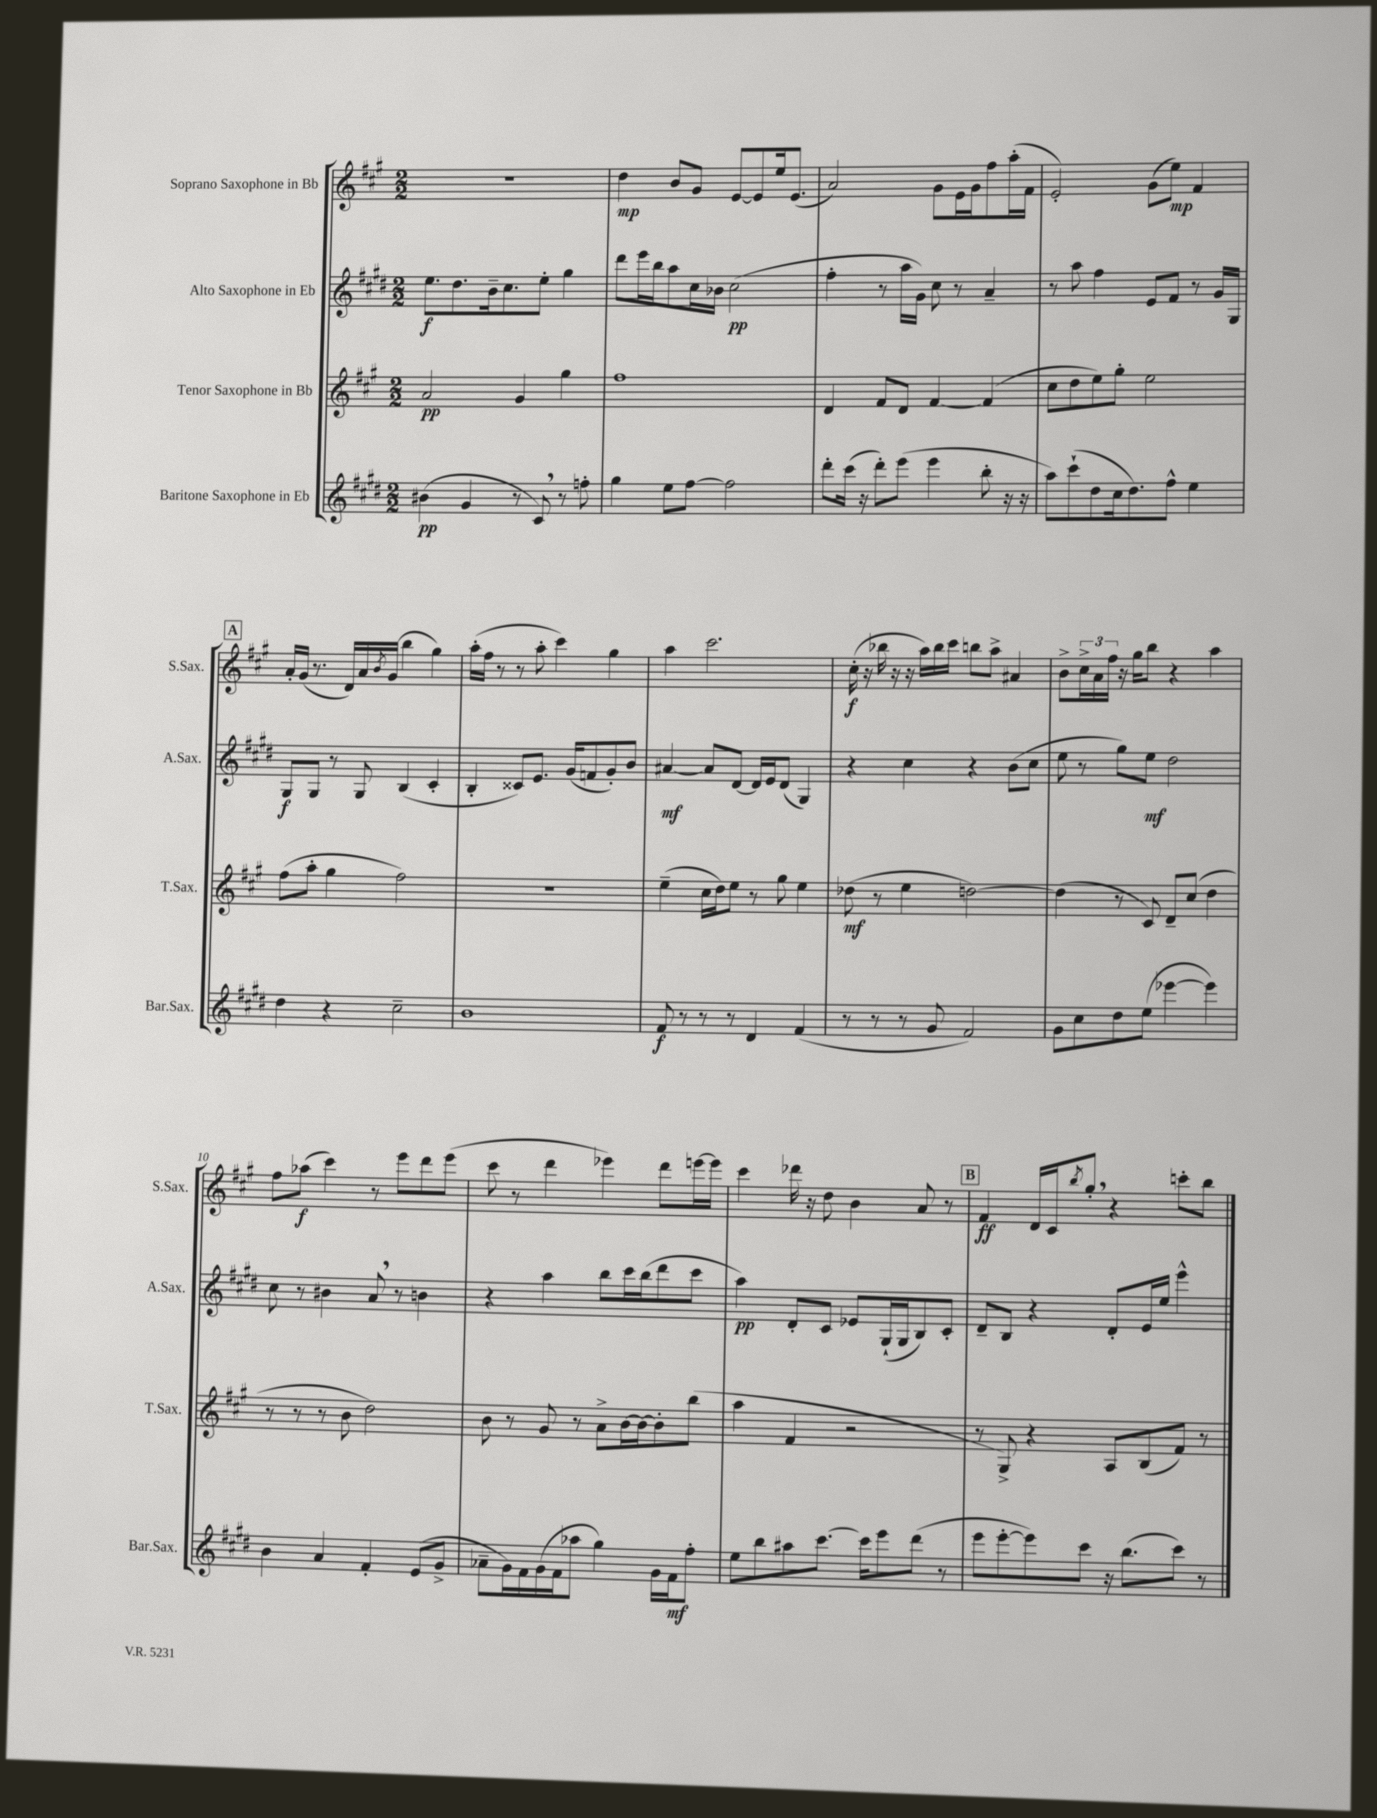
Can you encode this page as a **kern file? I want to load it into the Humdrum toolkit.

**kern	**kern	**kern	**kern
*staff4	*staff3	*staff2	*staff1
*clefG2	*clefG2	*clefG2	*clefG2
*k[f#c#g#d#]	*k[f#c#g#]	*k[f#c#g#d#]	*k[f#c#g#]
*M2/2	*M2/2	*M2/2	*M2/2
(4b#\	2a/	8.ee\L	1r
.	.	8.dd#\	.
4g#/	.	.	.
.	.	16b~\k	.
.	.	8.cc#\	.
8r	4g#/	.	.
8c#/)	.	8ee'\J	.
8r	4gg#\	4gg#\	.
8ff'\	.	.	.
=	=	=	=
4gg#\	1ff#	8ddd#\L	4dd\
.	.	16eee\L	.
.	.	16bb\J	.
8ee\L	.	8aa\	8b/L
[8ff#\J	.	16cc#\L	8g#/J
.	.	16b-\JJ	.
2ff#\]	.	(2cc#\	[8e/L
.	.	.	8e/]
.	.	.	16ee/k
.	.	.	(8.e/J
=	=	=	=
8ddd#'\L	4d/	4ff#'\	2a/)
(16ccc#\Jk	.	.	.
16r	.	.	.
8ddd#'\L)	8f#/L	8r	.
(8eee\J	8d/J	16aa\LL	.
.	.	16g#\JJ)	.
4eee\	[4f#/	8cc#\	8g#\L
.	.	8r	16e\L
.	.	.	16g#\J
8bb'\	(4f#/]	4a~/	8ff#\
16r	.	.	(16aa'\L
16r	.	.	16f#\JJ
=	=	=	=
8aa\L)	8cc#\L	8r	2e'/)
(8ccc#`\	8dd\	8aa\	.
8dd#\	8ee\)	4ff#\	.
16cc#\k	8gg#'\J	.	.
8.dd#\)	.	.	.
.	2ee\	8e/L	(8g#\L
8ff#^^\J	.	8f#/J	8ee\J)
4ee\	.	8r	4f#/
.	.	16g#/LL	.
.	.	16G#/JJ	.
=	=	=	=
4dd#\	(8ff#\L	8G#/L	16a'/LL
.	.	.	(16g#/JJ
.	8aa'\J	8G#/J	8.r
4r	4gg#\	8r	.
.	.	.	16d/LL)
.	.	8G#/	16a/
.	.	.	8qb/
.	.	.	(16g#/JJ
2cc#~\	2ff#\)	(4B/	4bb\
.	.	4c#'/	4gg#\)
=	=	=	=
1b	1r	4B'/	(16aa'\LL
.	.	.	16ff#\JJ
.	.	.	8r
.	.	8c##/L)	8r
.	.	8.e/J	8aa'\
.	.	.	4ccc#\)
.	.	(16g#/LK	.
.	.	8f/	.
.	.	8g#'/)	4gg#\
.	.	8b/J	.
=	=	=	=
8f#/	(4ee~\	[4a#/	4aa\
8r	.	.	.
8r	16cc#\LL	8a#/]L	2.ccc#\
.	16dd\J)	.	.
8r	8ee\J	[8d#/J	.
4d#/	8r	16d#/]LL	.
.	.	16e/J	.
.	8gg#\	(8d#/J	.
(4f#/	4ee\	4G#/)	.
=	=	=	=
8r	(8dd-\	4r	(16cc#'\
.	.	.	16r
8r	8r	.	16bb-\
.	.	.	16r
8r	4ee\	4cc#\	16r
.	.	.	16aa\LL)
8g#/	.	.	16bb-\
.	.	.	16ccc#\JJ
2f#/)	[2dd\)	4r	8bb\L
.	.	.	8aa^\J
.	.	(8b\L	4a#/
.	.	8cc#\J	.
=	=	=	=
8g#\L	(4dd\]	8ee\	8b^\L
8cc#\	.	8r	24cc#^\L
.	.	.	24a\
.	.	.	24ff#\JJ
8dd#\	8r	8gg#\L)	16r
.	.	.	16gg#\LK
(8ee\J	8c#/)	8ee\J	8bb\J
[4eee-\	8d~/L	2dd#\	4r
.	(8cc#/J	.	.
4eee-\])	4dd\	.	4aa\
=	=	=	=
4b\	8r	8cc#\	8ff#\L
.	8r	8r	(8aa-\J
4a/	8r	4b#\	4ccc#\)
.	8b\	.	.
4f#'/	2dd\)	8a/	8r
.	.	8r	8eee\L
(8e/L	.	4b\	8ddd\
8g#^/J	.	.	(8eee\J
=	=	=	=
8a-~\L	8b\	4r	8ccc#\
16g#\L)	8r	.	8r
16f#\	.	.	.
(16g#\	8g#/	4aa\	4ddd\
16f#\J	.	.	.
8aa-\J	8r	.	.
4gg#\)	8a^\L	8bb\L	4eee-\)
.	[16b\L	16ccc#\L	.
.	16b\_J	(16bb\J	.
16g#\LL	8b'\]	8ddd#\	8ddd\L
16f#\J	.	.	.
8ff#'\J	(8bb\J	8ccc#\J	[16eee\L
.	.	.	16eee\]JJ
=	=	=	=
8ee\L	4aa\	4aa\)	4ccc#\
8bb\	.	.	.
8aa#\	4f#/	8d#'/L	16ddd-\
.	.	.	16r
[8.ccc#\J	.	8c#/J	8dd\
.	2r	8e-/L	4b\
16ccc#\]LK	.	.	.
8eee\	.	(16G#`/L	.
.	.	16G#/J	.
(8ddd#\J	.	8B/)	8a/
8r	.	8c#'/J	8r
=	=	=	=
8eee\L	8r	8d#~/L	4f#/
[8eee'\	8G#^/)	8B/J	.
8eee\])	4r	4r	16d/LL
.	.	.	16c#/J
.	.	.	8qbb/
8ccc#\J	.	.	8gg#'/J
16r	8A/L	8d#'/L	4r
(8.bb\L	.	.	.
.	(8B/	16e/L	.
.	.	16ee/JJ	.
8ccc#\J)	8f#/J)	4eee^^\	8ccc'\L
8r	8r	.	8bb\J
==	==	==	==
*-	*-	*-	*-
